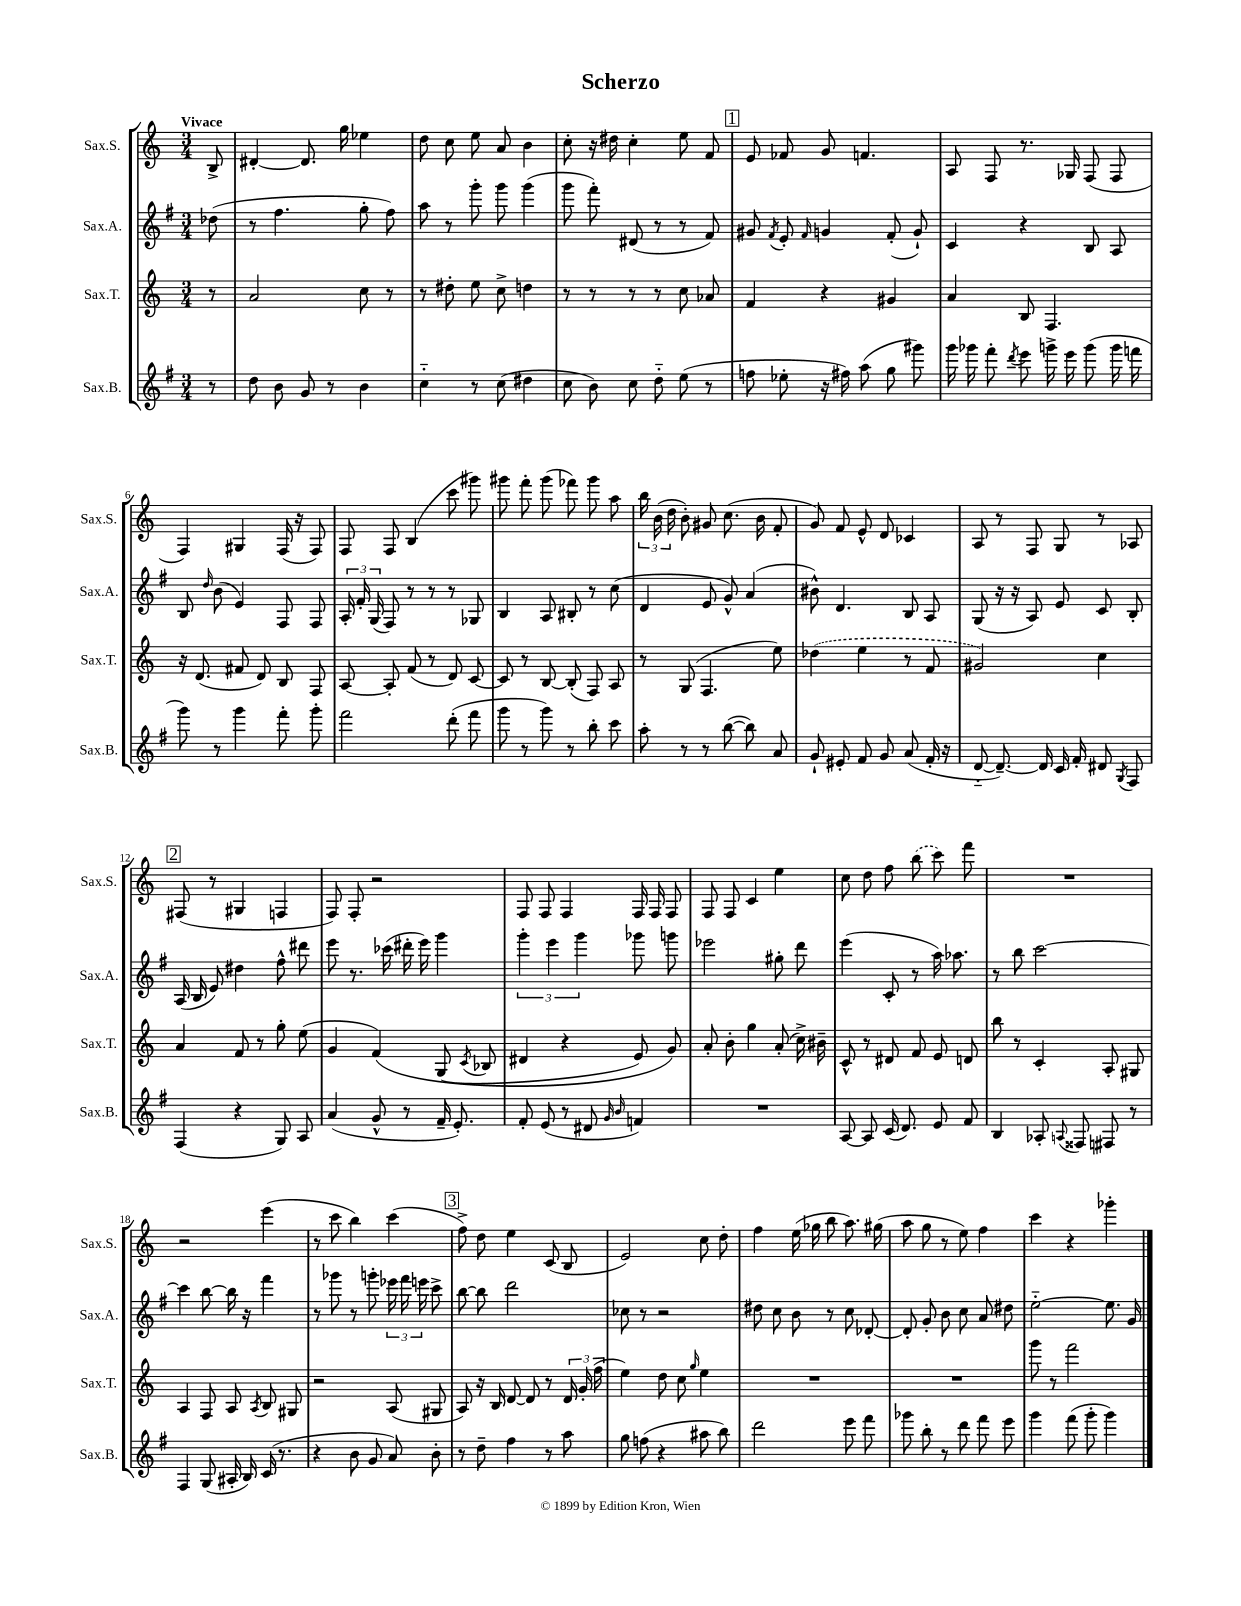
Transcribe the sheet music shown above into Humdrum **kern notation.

**kern	**kern	**kern	**kern
*staff4	*staff3	*staff2	*staff1
*clefG2	*clefG2	*clefG2	*clefG2
*k[f#]	*k[]	*k[f#]	*k[]
*M3/4	*M3/4	*M3/4	*M3/4
8r	8r	(8dd-\	8B^/
=	=	=	=
8dd\	2a/	8r	[4d#'/
8b\	.	4.ff#\	.
8g/	.	.	8.d#/]
8r	.	.	.
.	.	.	16gg\
4b\	8cc\	8gg'\	4ee-\
.	8r	8ff#\)	.
=	=	=	=
4cc'~\	8r	8aa\	8dd\
.	8dd#'\	8r	8cc\
8r	8ee\	8ggg'\	8ee\
(8cc\	8cc^\	8ggg\	8a/
4dd#\	4dd\	(4ggg\	4b\
=	=	=	=
8cc\	8r	8ggg\	8cc'\
8b\)	8r	8fff#'\)	16r
.	.	.	16dd#\
8cc\	8r	(8d#/	4cc'\
8dd'~\	8r	8r	.
(8ee\	8cc\	8r	8ee\
8r	8a-/	8f#/)	8f/
=	=	=	=
8ff\	4f/	8g#/	8e/
.	.	8qf#/	.
8ee-'\	.	8e'/	8f-/
.	.	16qqf#/	.
16r	4r	4g/	8g/
16ff#\)	.	.	.
(8aa\	.	.	4.f/
8gg\	4g#/	(8f#'/	.
8ggg#\)	.	8g`/)	.
=	=	=	=
16ggg\	4a/	4c/	8A/
16ggg-\	.	.	.
8fff#'\	.	.	8F/
8qddd/	.	.	.
8eee\	8B/	4r	8.r
16ggg^\	4.F/	.	.
16eee\	.	.	16G-/
(8ggg\	.	8B/	(8F/
16ggg\	.	8A/	8F/
16fff\	.	.	.
=	=	=	=
8ggg\)	16r	8B/	4F/)
.	(8.d/	.	.
.	.	16qqdd/	.
8r	.	(8b\	.
4ggg\	8f#/	4e/)	4G#/
.	8d/)	.	.
8fff#'\	8B/	8F#/	(16F/
.	.	.	16r
8ggg'\	8F/	8F#/	8F/)
=	=	=	=
2fff#\	[8A/	24A'/	8F/
.	.	24f#'/	.
.	.	(24G/	.
.	8A'/]	8F#/)	8F/
.	(8f/	8r	(4B/
.	8r	8r	.
(8ddd'\	8d/)	8r	8ccc\
8fff#\	[8c/	8G-/	8ggg#\)
=	=	=	=
8ggg\	8c/]	4B/	8ggg#\
8r	8r	.	8fff'\
8ggg\)	[8B/	8A/	(8ggg#\
8r	(8B'/]	8B#'/	8fff-\)
8bb'\	8F/)	8r	8ggg#\
8ccc\	8A/	(8cc\	8aa\
=	=	=	=
8aa'\	8r	4d/	24bb\
.	.	.	(24b\
.	.	.	24dd\
8r	(8G/	.	8b'\)
8r	4.F/	8e/	8g#/
([8bb\	.	8g^^/)	(8.cc\
8bb\])	.	(4a/	.
.	.	.	16b\
8a/	8ee\)	.	8f'/
=	=	=	=
8g`/	(4dd-\	8b#^^\)	8g/)
8e#'/	.	4.d/	8f/
8f#/	4ee\	.	8e^^/
8g/	.	.	8d/
(8a/	8r	8B/	4c-/
16f#'/	8f/	8A/	.
16r	.	.	.
=	=	=	=
[8d'~/	2g#/)	(8G/	8A/
8.d~/_)	.	16r	8r
.	.	16r	.
.	.	8A/)	8F/
16d/]	.	.	.
16c/	.	8e/	8G/
16f#'/	.	.	.
8d#/	4cc\	8c/	8r
8qG/	.	.	.
8F#/	.	8B'/	8A-/
=	=	=	=
(4F#/	4a/	(16A/	(8F#/
.	.	16B/	.
.	.	8e/)	8r
4r	8f/	4dd#\	4G#/
.	8r	.	.
8G/)	8gg'\	8ff#^^\	4F/
8A/	(8ee\	8ddd#\	.
=	=	=	=
(4a/	4g/	8eee\	8F/)
.	.	8.r	8F'/
8g^^/	&(4f/)	.	2r
.	.	(16ccc-\	.
8r	.	16ddd#'\	.
.	.	16eee\)	.
16f#~/	(8G/	4ggg\	.
8.e'/)	.	.	.
.	8qc/	.	.
.	8B-/	.	.
=	=	=	=
8f#'/	4d#/	6ggg'\	8F/
(8e/	.	.	8F/
.	.	6eee\	.
8r	4r	.	4F/
.	.	6ggg\	.
8d#/	.	.	.
16qqg/	.	.	.
16qqb/	.	.	.
4f/)	8e/)	8ggg-\	16F/
.	.	.	16F/
.	8g/&)	8ggg\	8F/
=	=	=	=
2.r	8a'/	2eee-\	8F/
.	8b'\	.	8F/
.	4gg\	.	4c/
.	(8a'/	8gg#'\	4ee\
.	16cc^\)	8ddd\	.
.	16b#~\	.	.
=	=	=	=
[8A/	8c^^/	(4eee\	8cc\
8A/]	8r	.	8dd\
(16c/	8d#/	8c'/	8ff\
8.d/)	.	.	.
.	8f/	8r	(8bb\
8e/	8e/	16aa\)	8ccc\)
.	.	8.aa-\	.
8f#/	8d/	.	8fff\
=	=	=	=
4B/	8bb\	8r	2.r
.	8r	8bb\	.
8A-'/	4c'/	[2ccc\	.
8qqA/	.	.	.
8F##/	.	.	.
8F#/	8A'/	.	.
8r	8G#/	.	.
=	=	=	=
4F#/	4A/	4ccc\]	2r
(8G/	8F/	[8bb\	.
16A#'/	8A/	16bb\]	.
16B/)	.	16r	.
.	8qA/	.	.
(16c/	8B/	4fff#\	(4eee\
8.r	.	.	.
.	8G#/	.	.
=	=	=	=
4r	2r	8r	8r
.	.	8ggg-\	8ccc\
8b\	.	8r	4bb\)
8g/	.	8ggg'\	.
8a/)	(8A/	24eee-\	(4ccc\
.	.	24fff#\	.
.	.	24eee\	.
8b'\	8G#/	8ccc^\	.
=	=	=	=
8r	8A/)	[8bb\	8ff^\)
8dd~\	16r	8bb\]	8dd\
.	16B/	.	.
4ff#\	[8d/	2ddd\	4ee\
.	8d/]	.	.
8r	8r	.	(8c/
8aa\	24d/	.	8B/
.	(24g'/	.	.
.	24ff\	.	.
=	=	=	=
8gg\	4ee\)	8cc-\	2e/)
(8ff\	.	8r	.
4r	8dd\	2r	.
.	8cc\	.	.
.	16qqgg/	.	.
8aa#\	4ee\	.	8cc\
8bb\)	.	.	8dd'\
=	=	=	=
2ddd\	2.r	8dd#\	4ff\
.	.	8cc\	.
.	.	8b\	(16ee\
.	.	.	16gg-\
.	.	8r	8bb\
8eee\	.	8cc\	8.aa\)
8fff#\	.	[8d-'/	.
.	.	.	(16gg#\
=	=	=	=
8ggg-\	2.r	8d-'/]	8aa\
8bb'\	.	8g'/	8gg\
8r	.	8b\	8r
8ddd\	.	8cc\	8ee\)
8fff#\	.	8a/	4ff\
8eee\	.	8dd#\	.
=	=	=	=
4ggg\	8ggg\	[2ee'~\	4ccc\
.	8r	.	.
(8fff#\	2fff\	.	4r
8ggg'\	.	.	.
4ggg\)	.	8.ee\]	4ggg-'\
.	.	16g/	.
==	==	==	==
*-	*-	*-	*-
